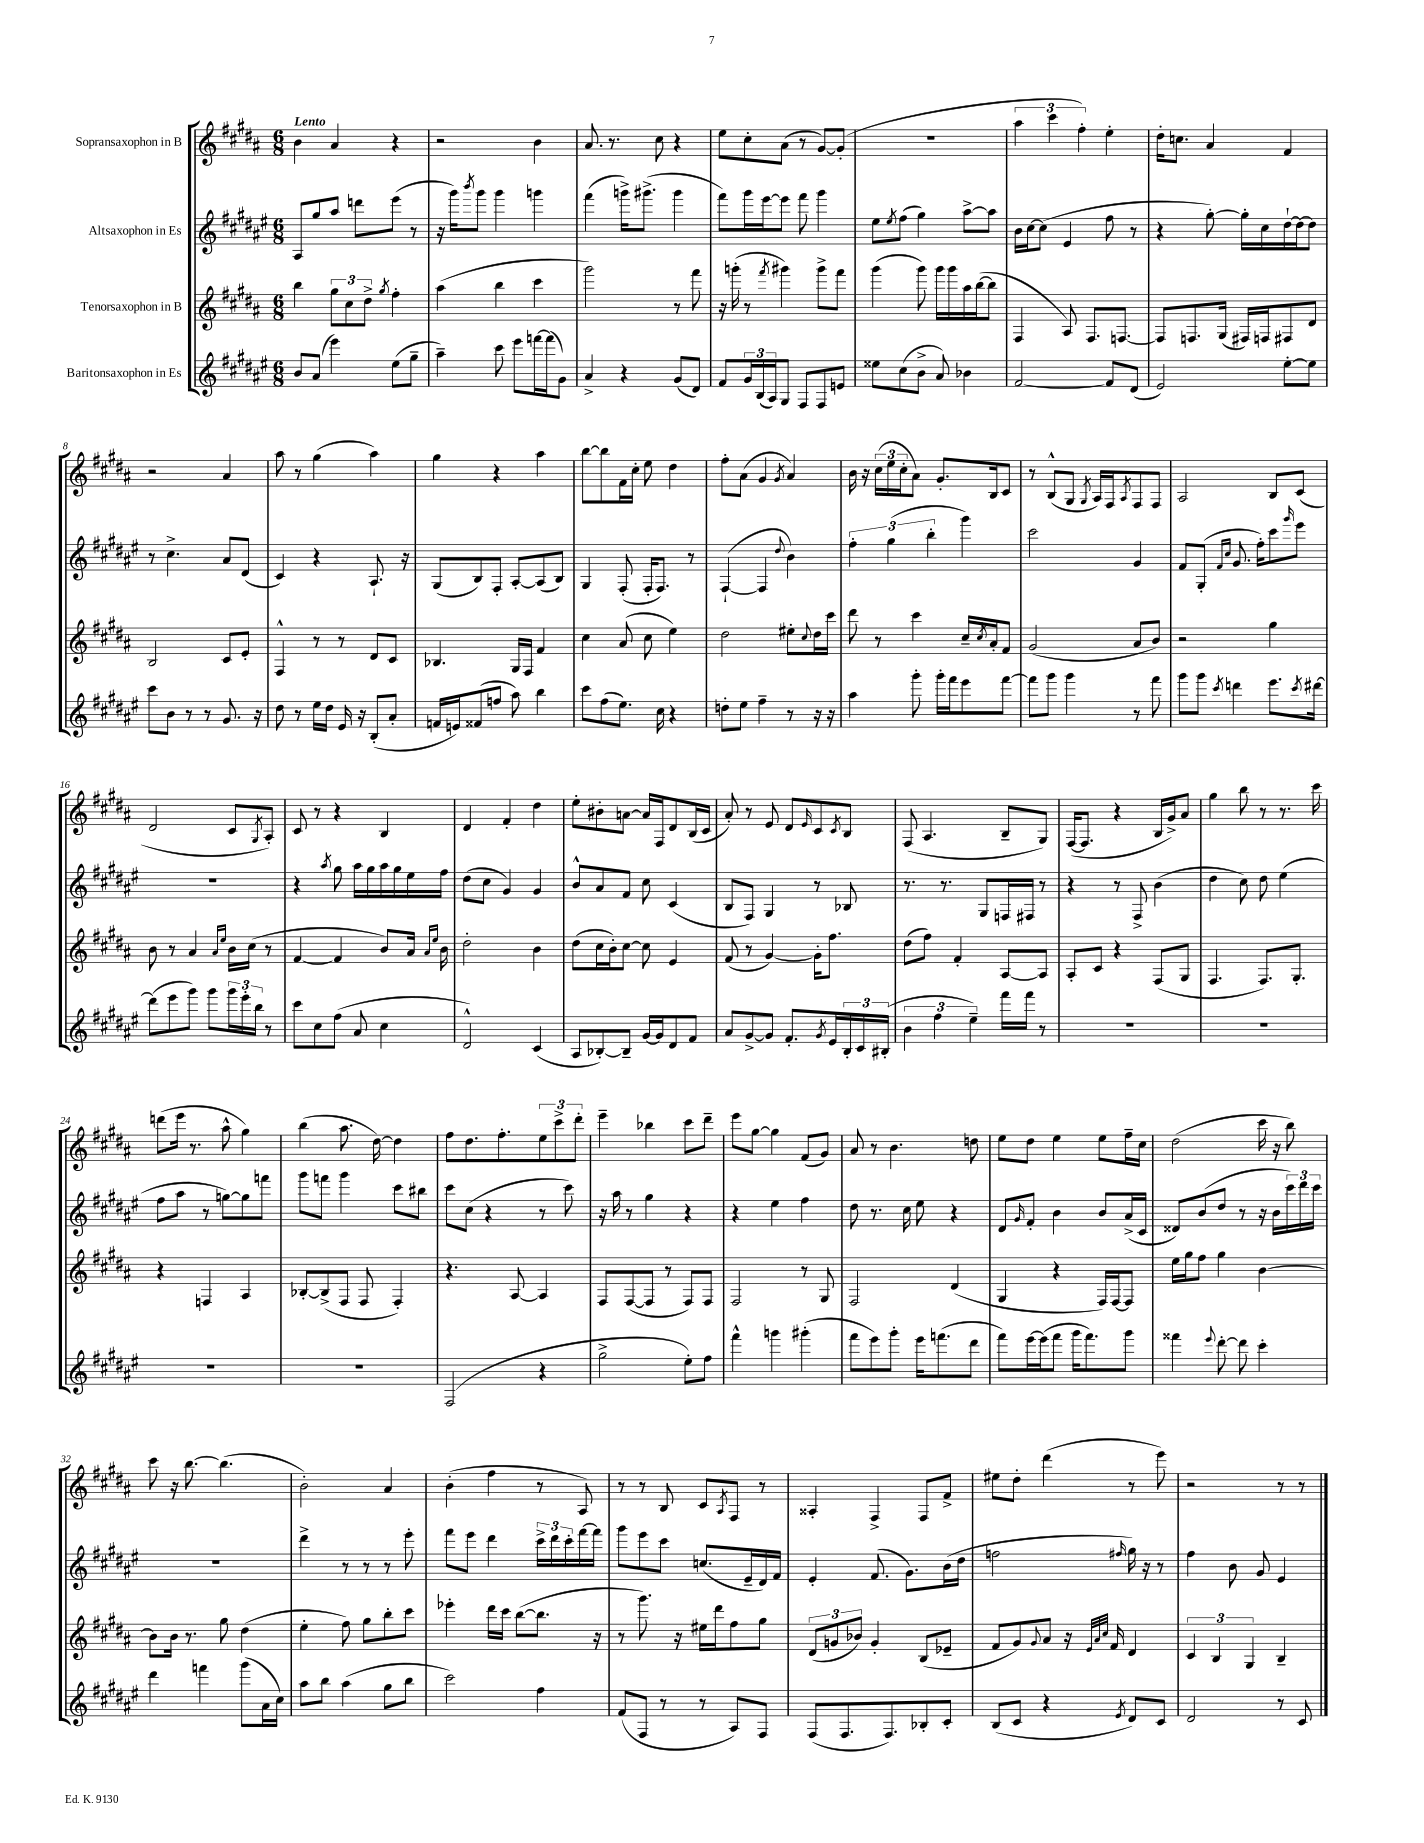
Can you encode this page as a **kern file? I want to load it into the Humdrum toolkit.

**kern	**kern	**kern	**kern
*part4	*part3	*part2	*part1
*staff4	*staff3	*staff2	*staff1
*I"Baritonsaxophon in Es	*I"Tenorsaxophon in B	*I"Altsaxophon in Es	*I"Sopransaxophon in B
*clefG2	*clefG2	*clefG2	*clefG2
*k[f#c#g#d#a#e#]	*k[f#c#g#d#a#]	*k[f#c#g#d#a#e#]	*k[f#c#g#d#a#]
*M6/8	*M6/8	*M6/8	*M6/8
=1	=1	=1	=1
!	!	!	!LO:TX:a:B:t=Lento
8b/L	4bb\	8A#/L	4b\
(8a#/J	.	8gg#/	.
4eee#\)	12gg#\L	8aa#/J	4a#/
.	12cc#\	.	.
.	.	8dddn\L	.
.	12dd#^\J	.	.
.	8qgg#/	.	.
(8ee#\L	4ff#'\	(8eee#\J	4r
8gg#~\J	.	8r	.
=2	=2	=2	=2
4aa#~\)	(4aa#\	16r	2r
.	.	16ggg#\KL)	.
.	.	8qbbb/	.
.	.	8ggg#\J	.
8ccc#\	4bb\	4ggg#\	.
8eee#\L	.	.	.
[16fffn\L	4ccc#\	4gggn\	4b\
(16fff\J]	.	.	.
8g#\J)	.	.	.
=3	=3	=3	=3
4a#^/	2ggg#\)	(4fff#\	8.a#/
.	.	.	8.r
4r	.	16gggn^\KL)	.
.	.	(8.ggg#X^\J	.
.	.	.	8cc#\
(8g#/L	8r	4ggg#\	4r
8d#/J)	8fff#\	.	.
=4	=4	=4	=4
8f#/L	16r	8fff#\L)	8ee\L
.	(16gggn'\	.	.
24g#/L	8r	16ggg#\L	8cc#'\
(24B/	.	.	.
.	.	[16eee#\J	.
24A#/J)	.	.	.
.	8qfff#/	.	.
8G#/J	4ggg#X\)	8eee#\J]	(8a#\J
8F#/L	.	8fff#\	8r
8F#/	8ggg#^\L	4ggg#\	[8g#/L)
8en/J	8fff#\J	.	(8g#'/J]
=5	=5	=5	=5
8ee##X\L	(4ggg#\	8ee#\L	2.r
.	.	8qee#/	.
(8cc#\	.	(8ff#\J	.
8b^\J	8ggg#\)	4gg#\)	.
8a#/)	16ggg#\LL	.	.
.	16ggg#\	.	.
4b-X\	16aa#\	[8aa#^\L	.
.	([16bb\J	.	.
.	8bb\J]	8aa#\J]	.
=6	=6	=6	=6
[2f#/	4F#/	16b\LL	6aa#\
.	.	[16cc#\J	.
.	.	(8cc#\J]	.
.	.	.	6ccc#\
.	8A#/)	4e#/	.
.	.	.	6ff#'\)
.	8.F#/L	.	.
8f#/L]	.	8ff#\	4ee'\
.	[8.Fn/J	.	.
(8d#/J	.	8r	.
=7	=7	=7	=7
2e#/)	8F/L]	4r	16dd#'\KL
.	.	.	8.ccn\J
.	8.Fn/	.	.
.	.	[8gg#'\)	4a#/
.	(16G#/Jk	.	.
.	16F#X/LL)	16gg#'\LL]	.
.	16Fn/J	16cc#\	.
[8ee#'\L	8F#X/	[16dd#`\	4f#/
.	.	16dd#\J_	.
8ee#\J]	8d#/J	8dd#\J]	.
!!LO:LB:g=z
=8	=8	=8	=8
8ccc#\L	2B/	8r	2r
8b\J	.	4.cc#^\	.
8r	.	.	.
8r	.	.	.
8.g#/	8c#/L	8a#/L	4a#/
.	8e'/J	(8d#/J	.
16r	.	.	.
=9	=9	=9	=9
8dd#\	4F#^^/	4c#/)	8aa#\
8r	.	.	8r
16ee#\LL	8r	4r	(4gg#\
16dd#\JJ	.	.	.
16e#/	8r	.	.
16r	.	.	.
(8B'/L	8d#/L	8.A#`/	4aa#\)
8a#'/J	8c#/J	.	.
.	.	16r	.
=10	=10	=10	=10
16fn/LL	4.B-X/	(8G#/L	4gg#\
16en/J)	.	.	.
(8f##X/	.	8B/)	.
8ffn/J	.	8F#'/J	4r
8aa#\)	16G#/LL	[8A#'/L	.
.	16F#/JJ	.	.
4bb\	4f#/	(8A#/]	4aa#\
.	.	8B/J)	.
=11	=11	=11	=11
8ccc#\L	4cc#\	4G#/	[8bb\L
(8ff#\	.	.	8bb\]
8.ee#\J)	(8a#/	(8F#'/	16f#\L
.	.	.	16cc#'\JJ
.	8cc#\	16F#'/KL	8ee\
16cc#\	.	8.F#/J)	.
4r	4ee\)	.	4dd#\
.	.	8r	.
=12	=12	=12	=12
8ddn'\L	2dd#\	([4F#`/	8ff#'\L
8ee#\J	.	.	(8a#\J
4ff#~\	.	4F#/]	4g#/
.	.	8qqdd#/	8qg#/
8r	8ee#X'\L	4b\)	4a#/)
.	8qqcc#/	.	.
16r	16dd#\L	.	.
16r	16ccc#\JJ	.	.
=13	=13	=13	=13
4aa#\	8ddd#\	6ff#'\	16b\
.	.	.	16r
.	8r	.	(24cc#\LL
.	.	(6gg#\	24ee\
.	.	.	24cc#'\J
8ggg#'\	4ccc#\	.	8a#\J)
.	.	6bb'\	.
16ggg#'\LL	.	.	8.g#'/L
16fff#\J	.	.	.
8eee#\	16cc#~/LL	4ggg#\)	.
.	8qcc#/	.	.
.	16a#'/J	.	16B/k
[8fff#\J	8f#/J	.	8c#/J
=14	=14	=14	=14
8fff#\L]	(2g#/	2ccc#\	8r
8ggg#\J	.	.	(8B^^/L
4ggg#\	.	.	8G#/J
.	.	.	8qG#/
.	.	.	16A#/LL)
.	.	.	16F#/J
.	.	.	8qA#/
8r	8a#/L	4g#/	8F#/
8fff#\	8b/J)	.	8F#/J
=15	=15	=15	=15
8ggg#\L	2r	8f#/L	2A#/
8ggg#\J	.	(8G#'/J	.
.	.	16qqf#/LL	.
8qccc#/	.	16qqcc#/JJ	.
4dddn\	.	8.g#/	.
.	.	16ff#'\KL)	.
8.eee#\L	4gg#\	8ccc#\	8B/L
.	.	16qqggg#/	.
.	.	8eee#\J	(8c#/J
8qccc#/	.	.	.
[16ddd#X\Jk	.	.	.
!!LO:LB:g=z
=16	=16	=16	=16
(8ddd#\L]	8b\	2.r	2d#/
8eee#\	8r	.	.
8ggg#\J)	4a#/	.	.
8ggg#\L	.	.	.
.	16qqa#/LL	.	.
.	16qqee/JJ	.	.
24ggg#\L	16b\LL	.	8c#/L
24eee#'\	.	.	.
.	(16cc#\JJ	.	.
24bb\JJ	.	.	.
.	.	.	8qG#/
8r	8r	.	8A#'/J)
=17	=17	=17	=17
8ccc#\L	[4f#/	4r	8c#/
8cc#\	.	.	8r
.	.	8qaa#/	.
(8ff#\J	4f#/]	8gg#\	4r
8a#/	.	16aa#\LL	.
.	.	16gg#\	.
4cc#\	8b/L)	16aa#\	4B/
.	.	16gg#\	.
.	16a#/Jk	16ee#\	.
.	16qqa#/LL	.	.
.	16qqee/JJ	.	.
.	16b\	16ff#\JJ	.
=18	=18	=18	=18
2d#^^/)	2dd#'\	(8dd#\L	4d#/
.	.	8cc#\J	.
.	.	4g#/)	4f#'/
(4c#/	4b\	4g#/	4dd#\
=19	=19	=19	=19
8A#/L	(8dd#\L	8b^^/L	8ee'\L
[8B-X'/)	16cc#\L	8a#/	8b#X'\
.	16b'\J)	.	.
8B-~/J]	[8cc#\J	8f#/J	[8an\J
[16g#/LL	8cc#\]	8cc#\	16a/LL]
16g#/J]	.	.	16F#/J
8d#/	4e/	(4c#/	8d#/
8f#/J	.	.	(16B/L
.	.	.	16c#/JJ
=20	=20	=20	=20
8a#/L	(8f#/	8B/L	8a#'/)
[8g#^/	8r	8F#/J)	8r
8g#/J]	[4g#/)	4G#/	8e/
8.f#'/L	.	.	8d#/L
.	.	.	16qqe/
.	16g#'\KL]	8r	8c#/
8qg#/	.	.	.
16e#/L	8.ff#\J	.	.
.	.	.	8qc#/
24B'/	.	8B-X/	8B/J
24c#/	.	.	.
(24B#X'/JJ	.	.	.
=21	=21	=21	=21
6b\	(8dd#\L	8.r	(8F#/
.	8ff#\J)	.	4.A#/
6ff#\	.	.	.
.	.	8.r	.
.	4f#'/	.	.
6ee#~\)	.	.	.
.	.	8G#/L	.
16fff#\LL	[8A#/L	16Fn/L	8B~/L
16fff#\JJ	.	16F#X/JJ	.
8r	8A#/J]	8r	8G#/J)
=22	=22	=22	=22
2.r	8A#'/L	4r	([16F#/KL
.	.	.	8.F#/J]
.	8c#/J	.	.
.	4r	8r	4r
.	.	8F#^/	.
.	(8F#/L	(4b\	16B/LL
.	.	.	16g#^/J)
.	8G#/J	.	8a#/J
=23	=23	=23	=23
2.r	4.F#/	4dd#\	4gg#\
.	.	8cc#\)	8bb\
.	8.F#/L)	8dd#\	8r
.	.	(4ee#\	8.r
.	8.G#'/J	.	.
.	.	.	16ccc#\
!!LO:LB:g=z
=24	=24	=24	=24
2.r	4r	8ff#\L	(8dddn\L
.	.	8aa#\J	16eee\Jk
.	.	.	8.r
.	4Fn/	8r	.
.	.	[8ggn\L)	8aa#^^\
.	4A#/	8gg\]	4gg#\)
.	.	8fffn\J	.
=25	=25	=25	=25
2.r	[8B-X'/L	8ggg#\L	(4bb\
.	(8B-^/]	8fffn\J	.
.	8F#/J	4ggg#\	8.aa#\
.	8F#/	.	.
.	.	.	[16dd#\)
.	4F#'/)	8ccc#\L	4dd#\]
.	.	8bb#X\J	.
=26	=26	=26	=26
(2F#/	4.r	8ccc#\L	8ff#\L
.	.	(8cc#\J	8.dd#\
.	.	4r	.
.	.	.	8.ff#'\
.	[8A#/	.	.
4r	4A#/]	8r	12ee\
.	.	.	12ccc#^\
.	.	8ccc#\)	.
.	.	.	12ddd#'\J
=27	=27	=27	=27
2gg#^\	8F#/L	16r	4eee~\
.	.	16aa#\	.
.	([8F#/	8r	.
.	8F#/J]	4gg#\	4bb-X\
.	8r	.	.
8ee#'\L)	8F#/L)	4r	8ccc#\L
8ff#\J	8F#/J	.	8ddd#~\J
=28	=28	=28	=28
4fff#^^\	2F#/	4r	8eee\L
.	.	.	[8gg#\J
4gggn\	.	4ee#\	4gg#\]
(4ggg#X'\	8r	4ff#\	(8f#/L
.	8G#/	.	8g#/J)
=29	=29	=29	=29
8fff#\L	2F#/	8dd#\	8a#/
8eee#\)	.	8.r	8r
8ggg#'\J	.	.	4.b\
.	.	16cc#\	.
16eee#\KL	.	8ee#\	.
(8.fffn\	.	.	.
.	(4d#/	4r	.
8ddd#\J	.	.	8ddn\
=30	=30	=30	=30
8fff#\L)	4G#/	8d#/L	8ee\L
.	.	16qqg#/	.
[16eee#\L	.	8f#'/J	8dd#\J
(16eee#\J]	.	.	.
8fff#\J	4r	4b\	4ee\
16ggg#\KL	.	.	.
8.fff#\)	.	.	.
.	16F#/LL)	8b/L	8ee\L
.	[16F#/J	.	.
8ggg#\J	8F#/J]	(16a#^/L	16ff#~\L
.	.	16c#/JJ	16cc#\JJ
=31	=31	=31	=31
4fff##X\	16ee\LL	8d##X/L)	(2dd#\
.	16gg#\J	.	.
.	8ff#\J	(8b/	.
8qqeee#/	.	.	.
[8ddd#'\	4gg#\	8dd#/J	.
8ddd#\]	.	8r	.
4ccc#'\	[4b\	16r	16ccc#\
.	.	16b\LL	16r
.	.	24ccc#\)	8bb\)
.	.	24ddd#\	.
.	.	24ccc#\JJ	.
!!LO:LB:g=z
=32	=32	=32	=32
4ddd#\	8b\L]	2.r	8ccc#\
.	16b\Jk	.	16r
.	8.r	.	[8.bb\
4fffn\	.	.	.
.	8gg#\	.	(4.bb\]
(8ggg#\L	(4dd#\	.	.
16a#\L	.	.	.
16cc#\JJ)	.	.	.
=33	=33	=33	=33
8aa#\L	4ee'\	4ddd#^\	2b'\)
8bb\J	.	.	.
(4aa#\	8ff#\)	8r	.
.	8gg#\L	8r	.
8gg#\L	8bb'\	8r	4a#/
8bb\J	8ccc#\J	8eee#'\	.
=34	=34	=34	=34
2ccc#\)	4eee-X'\	8fff#\L	(4b'\
.	.	8eee#\J	.
.	16ddd#\LL	4ddd#\	4ff#\
.	16ccc#\JJ	.	.
.	([8bb\L	.	.
4ff#\	8.bb\J]	24ccc#^\LL	8r
.	.	24ddd#\	.
.	.	24ccc#'\	.
.	.	[16fff#\	8A#/)
.	16r	16fff#\JJ]	.
=35	=35	=35	=35
(8f#/L	8r	8ggg#\L	8r
8F#/J	8.ggg#\)	8eee#\	8r
8r	.	8ccc#\J	8B/
.	16r	.	.
8r	16ee#X\LL	(8.ccn/L	8c#/L
.	16ddd#\J	.	.
.	.	.	8qA#/
8A#/L)	8ff#\	.	8F#/J
.	.	16e#~/L	.
8F#/J	8gg#\J	16d#/)	8r
.	.	16f#/JJ	.
=36	=36	=36	=36
(8F#/L	(12d#/L	4e#'/	4A##X'/
.	12gn/	.	.
8.F#/	.	.	.
.	12b-X/J)	.	.
.	4g'/	(8.f#/	4F#^/
8.F#/)	.	.	.
.	.	8.g#\L)	.
8B-X'/	(8B/L	.	8F#/L
8c#'/J	8e-X~/J	(16b\L	8f#^/J
.	.	16dd#\JJ	.
=37	=37	=37	=37
(8B/L	8f#/L	2ffn\	8ee#X\L
8c#/J	8g#/)	.	8dd#'\J
.	8qqg#/	.	.
4r	8a#/J	.	(4ddd#\
.	16r	.	.
.	32qqe/LLL	.	.
.	32qqa#/	.	.
.	32qqcc#/JJJ	.	.
.	16f#/	.	.
8qe#/	.	16qqff#X/	.
8d#/L)	4d#/	16gg#\)	8r
.	.	16r	.
8c#/J	.	8r	8eee\)
=38	=38	=38	=38
2d#/	6c#/	4ff#\	2r
.	6B/	.	.
.	.	8b\	.
.	6G#/	.	.
.	.	8g#/	.
8r	4B~/	4e#/	8r
8c#/	.	.	8r
==	==	==	==
*-	*-	*-	*-
